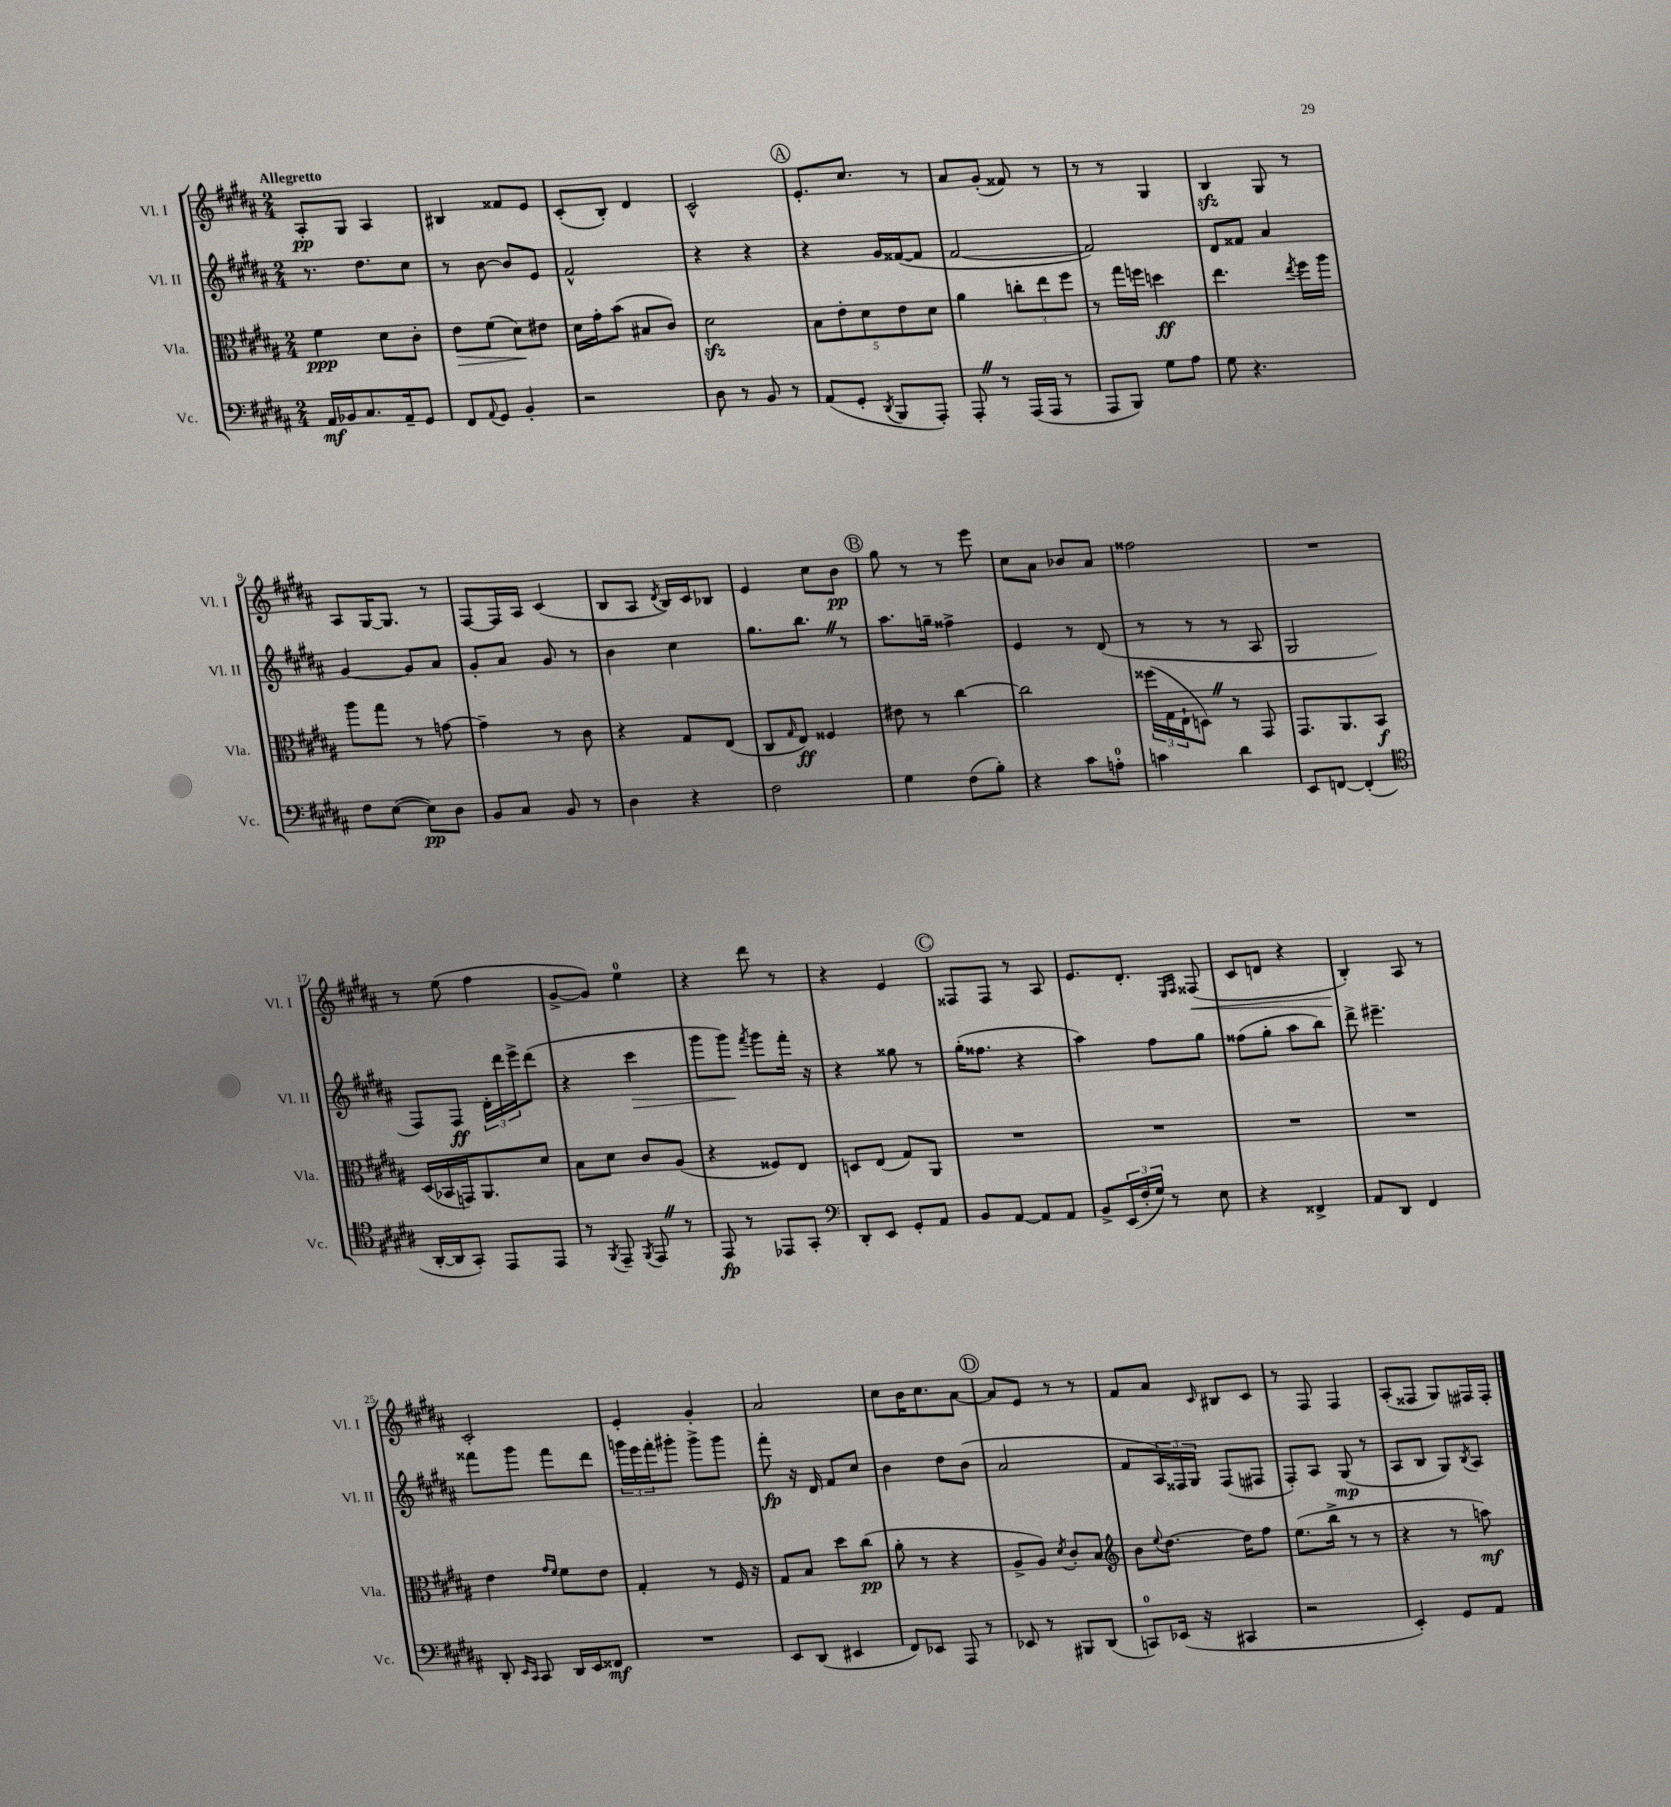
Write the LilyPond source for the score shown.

<<
\new StaffGroup <<
\new Staff = "s0" \with { instrumentName = "Vl. I" shortInstrumentName = "Vl. I" } {
    \clef treble \key b \major \numericTimeSignature \time 2/4 \tempo "Allegretto"
    ais8-.\pp gis8 ais4 |
    bis4 fisis'8 e'8 |
    cis'8-.( b8-.) dis'4 |
    cis'2-^ |
    \mark \markup { \circle "A" } e'8.-. cis''8. r8 |
    ais'8 gis'8-.( fisis'8) r8 |
    r8 r8 gis4 |
    b4\sfz gis8 r8 |
    ais8 gis16~ gis8. r8 |
    fis8~ fis16 ais16 cis'4( |
    b8 ais8 \acciaccatura { dis'8 } b16) cis'16 bes8 |
    e'4 cis''8 b'8\pp |
    \mark \markup { \circle "B" } gis''8 r8 r8 e'''8 |
    cis''8 ais'8 bes'8 ais'8 |
    fisis''2 |
    R2 |
    r8 e''8( fis''4 |
    gis'8~-> gis'8) e''4-0 |
    r4 dis'''8 r8 |
    r4 e'4 |
    \mark \markup { \circle "C" } fisis8 fisis8 r8 ais8 |
    e'8. dis'8.-. \grace { e16 fis16 } fisis8\<( |
    cis'8 d'8 r4 |
    b4-.\!) ais8 r8 |
    cis'2-. |
    e'4-. gis'4-. |
    ais'2 |
    cis''8 b'16 cis''8. ais'8~ |
    \mark \markup { \circle "D" } ais'8 e'8 r8 r8 |
    fis'8 ais'8 \grace { cis'16 } bis8 cis'8 |
    r8 fis8 fis4 |
    ais8-.( fisis8 gis8) fis16 fis16-. \bar "|." |
}
\new Staff = "s1" \with { instrumentName = "Vl. II" shortInstrumentName = "Vl. II" } {
    \clef treble \key b \major \numericTimeSignature \time 2/4
    r8. dis''8. cis''8 |
    r8 b'8~ b'8 e'8 |
    fis'2-^ |
    r4 r4 |
    \mark \markup { \circle "A" } r4 gis'16 fisis'16~( fisis'8 |
    fis'2~ |
    fis'2) |
    dis'8 fisis'8 ais'4 |
    gis'4~ gis'8 ais'8 |
    gis'8-. ais'8 gis'8 r8 |
    b'4 cis''4 |
    gis''8. b''8. \once \override BreathingSign.text = \markup { \musicglyph "scripts.caesura.straight" } \breathe r8 |
    \mark \markup { \circle "B" } ais''8. g''16-- fisis''4-> |
    e'4 r8 dis'8( |
    r8 r8 r8 ais8 |
    gis2 |
    fis8) fis8\ff \tuplet 3/2 { dis'16-. dis'''16 e'''16-> } dis'''8( |
    r4 cis'''4\> |
    gis'''8 gis'''8\!) \acciaccatura { fis'''8 } gis'''8 fis'''16-. r16 |
    r4 gisis''8 r8 |
    \mark \markup { \circle "C" } gis''16-.( fisis''8. r4 |
    ais''4) fis''8 gis''8 |
    fisis''8( gis''8-. ais''8 b''8) |
    dis'''8-> eis'''4.-- |
    fisis'''8 gis'''8 fisis'''8 dis'''8 |
    \tuplet 3/2 { g'''16 e'''16 fis'''16-. } gis'''8-. gis'''8-> gis'''8 |
    fis'''8-.\fp r16 dis'16 fis'8 cis''8 |
    b'4 dis''8 b'8( |
    \mark \markup { \circle "D" } ais'2 |
    fis'8 \tuplet 3/2 { ais16) fisis16 gis16 } fisis8( fis8 |
    fis8-.) ais8 gis8\mp( r8 |
    ais8 b8 gis8) \acciaccatura { b8 } ais8 \bar "|." |
}
\new Staff = "s2" \with { instrumentName = "Vla." shortInstrumentName = "Vla." } {
    \clef alto \key b \major \numericTimeSignature \time 2/4
    fis'4\ppp dis'8 cis'8-. |
    e'8\> fis'8( dis'8\!) eis'8 |
    dis'16 gis'16-. b'8( bis8 cis'8) |
    dis'2\sfz |
    \mark \markup { \circle "A" } \tuplet 5/4 { b8 e'8-. dis'8 e'8 dis'8 } |
    ais'4 \tuplet 3/2 { c''8-. e''8 fis''8 } |
    r8 gis''16 f''16 d''4\ff |
    e''4. \acciaccatura { e''8 } fis''16 ais''16 |
    ais''8 gis''8 r8 g'8~ |
    g'4-- r8 cis'8 |
    r4 gis8 e8( |
    cis8 \grace { gis16 } e8\ff) fisis4 |
    \mark \markup { \circle "B" } eis'8 r8 cis''4~ |
    cis''2 |
    \tuplet 3/2 { fisis''16( gis16 e16-! } d8) \once \override BreathingSign.text = \markup { \musicglyph "scripts.caesura.straight" } \breathe r8 gis,8 |
    gis,8. ais,8. b,8\f |
    dis16( bes,16 g,16) ais,8. dis'8 |
    b8 dis'8 cis'8 ais8( |
    r4 fisis8) e8 |
    d8 e8( gis8) ais,8 |
    \mark \markup { \circle "C" } R2 |
    R2 |
    R2 |
    R2 |
    e'4 \grace { gis'16 fis'16 } fis'8 e'8 |
    gis4-. r8 fis16 r16 |
    gis8 b8 dis''8 cis''8\pp( |
    ais'8-. r8 r4 |
    \mark \markup { \circle "D" } ais8-> ais8) \acciaccatura { dis'8 } cis'8-. b8 |
    \clef treble b'8 \appoggiatura { e''8 } dis''8.~ dis''16 fis''8 |
    e''8.( b''16-> r8 r8 |
    r4 r8 a''8\mf) \bar "|." |
}
\new Staff = "s3" \with { instrumentName = "Vc." shortInstrumentName = "Vc." } {
    \clef bass \key b \major \numericTimeSignature \time 2/4
    ais,16\mf bes,16 cis8. ais,16-- gis,8 |
    fis,8 \appoggiatura { ais,8 } gis,8 b,4-. |
    r2 |
    dis8 r8 b,8 r8 |
    \mark \markup { \circle "A" } ais,8( gis,8-. \acciaccatura { dis,8 } b,,8 ais,,8-.) |
    ais,,8-. \once \override BreathingSign.text = \markup { \musicglyph "scripts.caesura.straight" } \breathe r8 ais,,16( ais,,16 r8 |
    ais,,8 b,,8) gis8 ais8 |
    gis8 r4. |
    fis8 e8~( e8\pp) dis8 |
    b,8 cis8 b,8 r8 |
    dis4 r4 |
    fis2 |
    \mark \markup { \circle "B" } gis4 fis8( b8-.) |
    r4 cis'8 a8-0-. |
    c'4 dis'4 |
    e,8 f,8~ f,4-.( |
    \clef tenor ais,16~-. ais,16 gis,8-.) e,8 e,8 |
    r8 \acciaccatura { fis,8 } e,8-- \acciaccatura { fis,8 } e,8 \once \override BreathingSign.text = \markup { \musicglyph "scripts.caesura.straight" } \breathe r8 |
    e,8\fp r8 ees,8 gis,8-. |
    \clef bass dis,8-. e,8 gis,8-. ais,8 |
    \mark \markup { \circle "C" } b,8 ais,8~ ais,8 ais,8 |
    b,8-> \tuplet 3/2 { e,16( fis16-. gis16) } r8 e8 |
    r4 fisis,4-> |
    ais,8 dis,8 fis,4 |
    dis,8-. \grace { e,16 cis,16 } cis,8 dis,16 e,16 fisis,8\mf |
    R2 |
    e,8 dis,8( eis,4 |
    fis,8) ees,8 ais,,8 r8 |
    \mark \markup { \circle "D" } ees,8 r8 bis,,8 dis,8( |
    c,8-0) ees,16( r16 cis,4 |
    r2 |
    e,4-.) gis,8 ais,8 \bar "|." |
}
>>
>>
